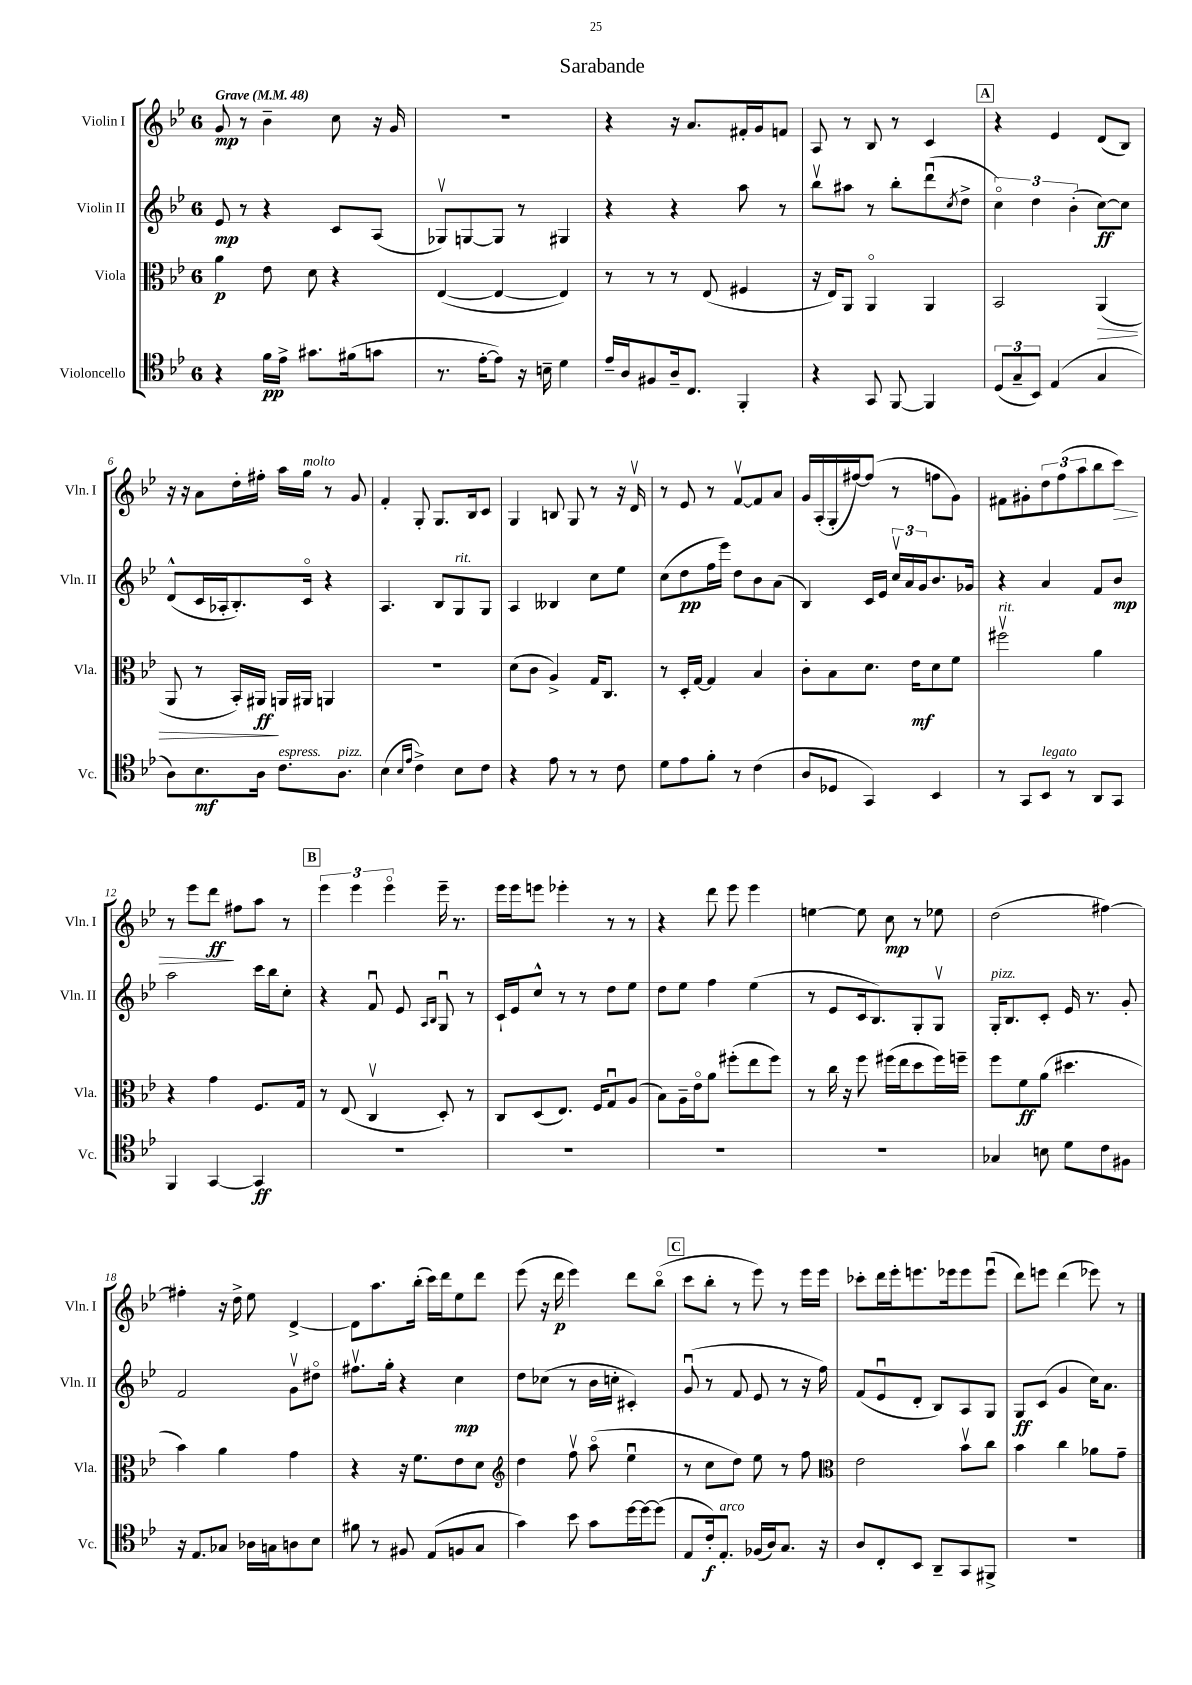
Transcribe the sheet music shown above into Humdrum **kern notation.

**kern	**kern	**kern	**kern
*staff4	*staff3	*staff2	*staff1
*clefC4	*clefC3	*clefG2	*clefG2
*k[b-e-]	*k[b-e-]	*k[b-e-]	*k[b-e-]
*M6/8	*M6/8	*M6/8	*M6/8
*MM48	*MM48	*MM48	*MM48
4r	4a	8e-	8g
.	.	8r	8r
16f	8e-	4r	4b-~
16e-^	.	.	.
8.g#	8d	.	.
.	4r	8c	8cc
(16f#	.	.	.
8g	.	(8A	16r
.	.	.	16g
=	=	=	=
8.r	([4E-	8G-v)	2.r
.	.	[8G	.
[16e-'	.	.	.
8e-])	4E-_	8G]	.
16r	.	8r	.
16B~	.	.	.
4d	4E-])	4G#	.
=	=	=	=
16e-~	8r	4r	4r
16A	.	.	.
8F#	8r	.	.
16A~	8r	4r	16r
8.C	.	.	8.a
.	(8E-	.	.
4FF'	4F#	8aa	16f#'
.	.	.	16g
.	.	8r	8f
=	=	=	=
4r	16r	8bb-v	8A
.	16E-)	.	.
.	8AA	8aa#	8r
8GG	4AAo	8r	8B-
[8FF	.	8bb-'	8r
4FF]	4AA	(8dddu	4c
.	.	8qcc	.
.	.	8dd^	.
=	=	=	=
(12D	2BB-	6cco)	4r
12G~	.	.	.
12BB-)	.	6dd	.
(4E-	.	.	4e-
.	.	(6b-'	.
4G	(4AA	[8cc)	(8d
.	.	8cc]	8B-)
=	=	=	=
8A)	8AA	(8d^^	16r
.	.	.	16r
8.B-	8r	16c	8a
.	.	16A-'	.
.	16BB-')	8.B-')	16dd'
16A	16AA#	.	16ff#'
8.c	16AA	.	16aa
.	16AA#	16co	16gg
.	4AA	4r	8r
8.A	.	.	.
.	.	.	8g
=	=	=	=
(4B-	2.r	4.A	4f'
16qqB-	.	.	.
16qqe-	.	.	.
4c^)	.	.	8G'
.	.	8B-	8.G
8B-	.	8G	.
.	.	.	16B-
8c	.	8G	8c
=	=	=	=
4r	(8d	4A	4G
.	8c	.	.
8e-	4A^)	4B--	8B
8r	.	.	8G
8r	16G	8cc	8r
.	8.C	.	.
8c	.	8ee-	16r
.	.	.	16dv
=	=	=	=
8d	8r	(8cc	8r
8e-	16D'	8dd	8e-
.	[16G	.	.
8f'	4G]	16ff	8r
.	.	16eee-)	.
8r	.	8dd	[8fv
(4c	4B-	8b-	8f]
.	.	(8a	8a
=	=	=	=
8A	8c'	4B-)	16g
.	.	.	(16A'
8D-	8B-	.	16G'
.	.	.	[16ff#)
4GG)	8.d	16c	(8ff#]
.	.	16e-	.
.	.	24ccv	8r
.	.	24a	.
.	16e-	.	.
.	.	24g	.
4BB-	8d	8.b-	8ff
.	8f	.	8g)
.	.	16g-	.
=	=	=	=
8r	2ff#v	4r	8f#
8GG	.	.	8g#'
8BB-	.	4a	12dd
.	.	.	(12ff
8r	.	.	.
.	.	.	12aa
8AA	4a	8f	8bb-
8GG	.	8b-	8ccc)
=	=	=	=
4FF	4r	2aa	8r
.	.	.	8eee-
[4GG	4g	.	8ddd
.	.	.	8ff#
4GG]	8.F	16ccc	8aa
.	.	16bb-	.
.	.	8cc'	8r
.	16G	.	.
=	=	=	=
2.r	8r	4r	6eee-
.	(8E-	.	.
.	.	.	6eee-
.	4Cv	8fu	.
.	.	.	6eee-o
.	.	8e-	.
.	.	16qqA	.
.	.	16qqB-	.
.	8D')	8Gu	16eee-~
.	.	.	8.r
.	8r	8r	.
=	=	=	=
2.r	8C	16c`	16eee-
.	.	16e-	16eee-
.	(8D	8cc^^	8eee
.	8.E-)	8r	4eee-'
.	.	8r	.
.	16F	.	.
.	8Gu	8dd	8r
.	(8A	8ee-	8r
=	=	=	=
2.r	8B-)	8dd	4r
.	16A~	8ee-	.
.	16e-o	.	.
.	8a	4ff	8ddd
.	(8ff#'	.	8eee-
.	8ee-	(4ee-	4eee-
.	8ff#)	.	.
=	=	=	=
2.r	8r	8r	[4ee
.	16cc	8e-	.
.	16r	.	.
.	8ff	16c	8ee]
.	.	8.B-)	.
.	(16ff#	.	8cc
.	16ee-	.	.
.	8dd	8G'	8r
.	16ff#)	8Gv	8ee-
.	16ff~	.	.
=	=	=	=
4G-	8ff	16G'	(2dd
.	.	8.B-	.
.	8f	.	.
8B	(8a	8c'	.
8d	4.dd#	16e-	.
.	.	8.r	.
8c	.	.	[4ff#)
8F#	.	8g'	.
=	=	=	=
16r	4b-)	2f	4ff#']
8.E-	.	.	.
8G-	4a	.	16r
.	.	.	16dd^
16A-	.	.	8ee-
16G	.	.	.
8A	4g	8gv	[4d^
8B-	.	8dd#o	.
=	=	=	=
8f#	4r	8.ff#v	8d]
8r	.	.	8.aa
.	.	16gg'	.
8F#	16r	4r	.
.	8.f	.	(16bb-'
(8E-	.	.	16ccc)
.	.	.	16ddd
8F	8e-	4cc	8ee-
8G	8d	.	8ddd
=	=	=	=
*	*clefG2	*	*
4g)	4dd	8dd	(8eee-
.	.	(8cc-	16r
.	.	.	16ddd
8b-	8ffv	8r	4eee-)
8g	(8aao	16b-	.
.	.	16cc'	.
[16dd	4ee-u	4c#')	8ddd
16dd_	.	.	.
(8dd]	.	.	(8bb-o
=	=	=	=
8E-	8r	(8gu	8ccc
16c')	8cc	8r	8bb-'
8.E-'	.	.	.
.	8dd)	8f	8r
(16F-	8ee-	8e-	8eee-)
16A)	.	.	.
8.G	8r	8r	8r
.	8ff	16r	16eee-
16r	.	16ff)	16eee-
=	=	=	=
*	*clefC3	*	*
8A	2e-	(8f	8ccc-'
8C'	.	8e-u	16ddd
.	.	.	16eee-'
8BB-	.	8d'	8.eee
8AA~	.	8B-)	.
.	.	.	16eee-
8GG	8b-v	8A	8eee-
8FF#^	8cc	8G	(8eee-u
=	=	=	=
2.r	4b-	8G	8ddd)
.	.	(8c	8eee
.	4cc	4g	(4ddd
.	8a-	16cc)	8eee-)
.	.	8.a	.
.	8g~	.	8r
==	==	==	==
*-	*-	*-	*-
